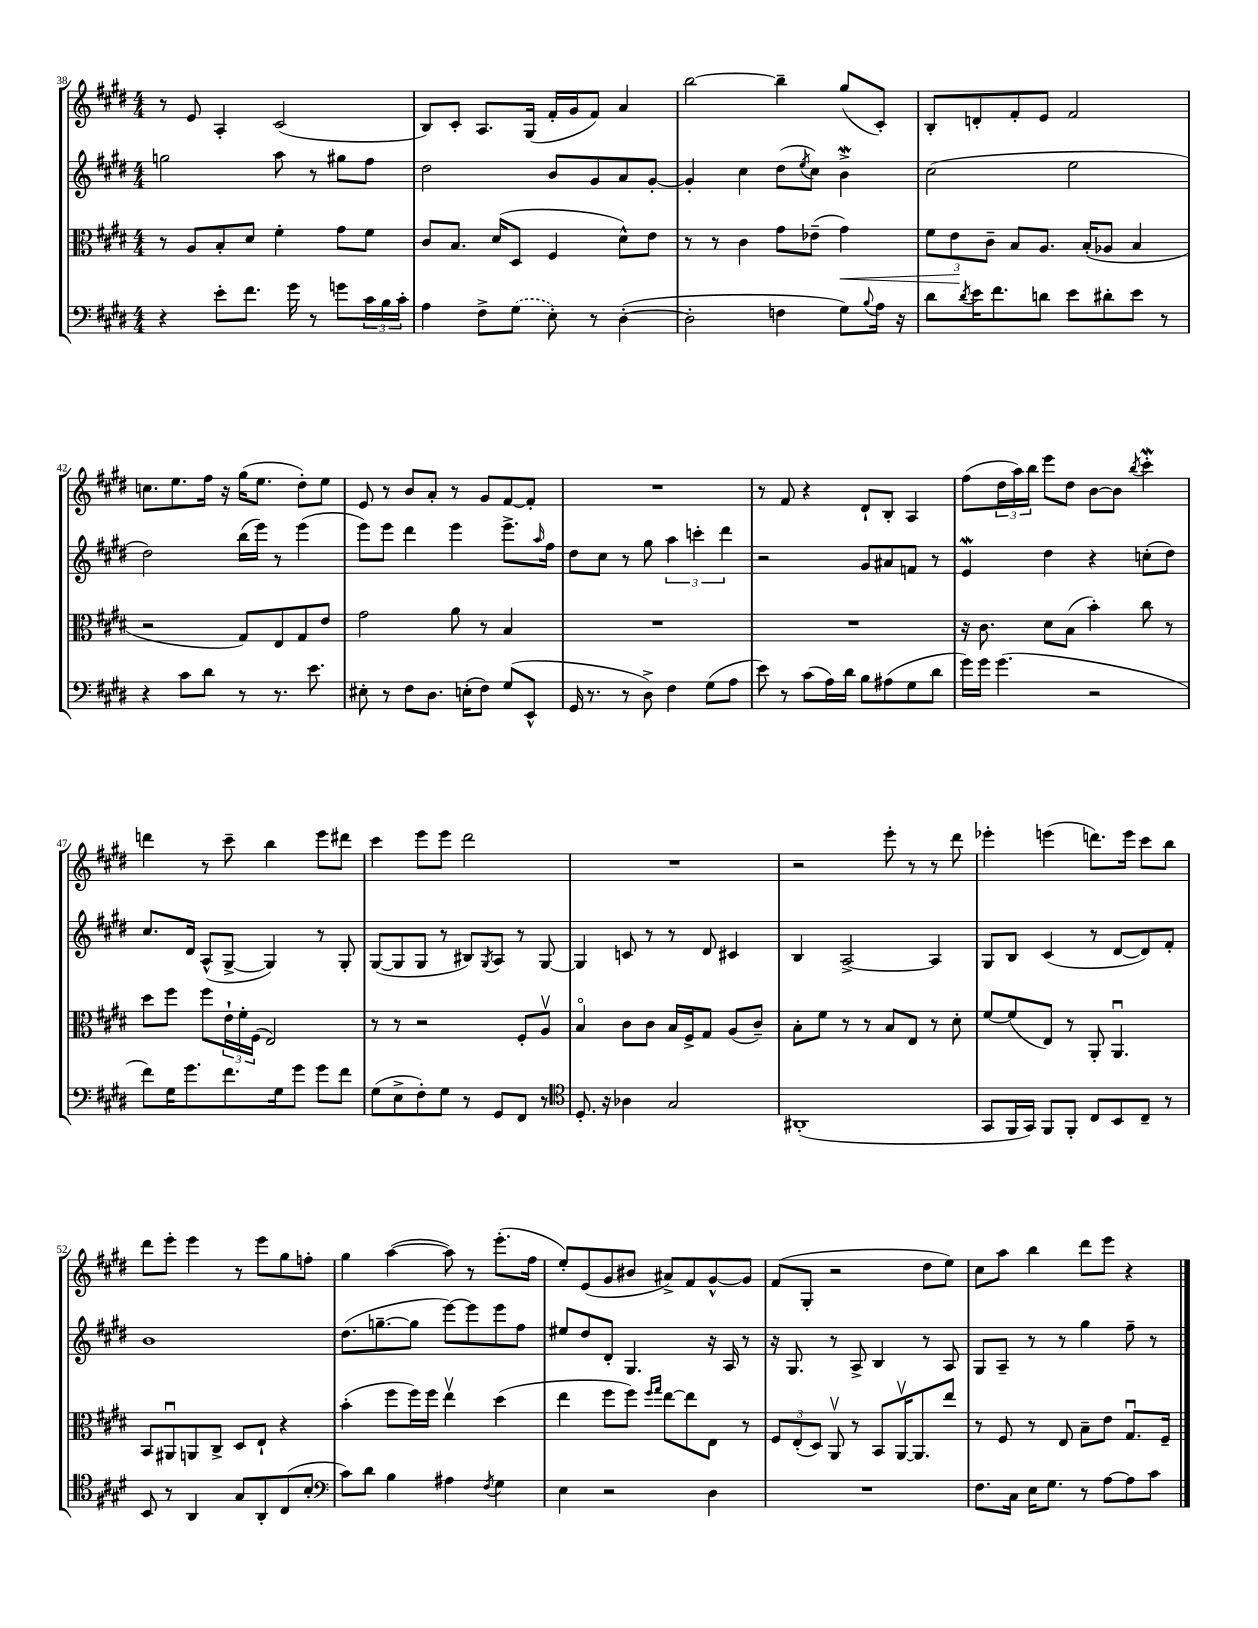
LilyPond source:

<<
\new StaffGroup <<
\new Staff = "s0" {
    \clef treble \key e \major \numericTimeSignature \time 4/4
    r8 e'8 a4-. cis'2( |
    b8) cis'8-. a8. gis16( fis'16-. gis'16 fis'8) a'4 |
    b''2~ b''4-- gis''8( cis'8-.) |
    b8-. d'8-. fis'8-. e'8 fis'2 |
    c''8. e''8. fis''16 r16 gis''16( e''8. dis''8-.) e''8 |
    e'8 r8 b'8 a'8-. r8 gis'8 fis'8~ fis'8-. |
    R1 |
    r8 fis'8 r4 dis'8-! b8-. a4 |
    fis''8( \tuplet 3/2 { dis''16 a''16) b''16 } e'''8 dis''8 b'8~ b'8 \acciaccatura { b''8 } cis'''4-.\mordent |
    d'''4 r8 cis'''8-- b''4 e'''8 dis'''8 |
    cis'''4 e'''8 e'''8 dis'''2 |
    R1 |
    r2 e'''8-. r8 r8 dis'''8 |
    ees'''4-. e'''4( d'''8.) e'''16 cis'''8 b''8 |
    dis'''8 e'''8-. e'''4 r8 e'''8 gis''8 f''8-. |
    gis''4 a''4~( a''8) r8 e'''8.-.( fis''16 |
    e''8-.) e'8( gis'8 bis'8 ais'8->) fis'8 gis'8~-^ gis'8 |
    fis'8( gis8-. r2 dis''8 e''8) |
    cis''8 a''8 b''4 dis'''8 e'''8 r4 \bar "|." |
}
\new Staff = "s1" {
    \clef treble \key e \major \numericTimeSignature \time 4/4
    g''2 a''8 r8 gis''8 fis''8 |
    dis''2 b'8 gis'8 a'8 gis'8~-. |
    gis'4-. cis''4 dis''8( \acciaccatura { e''8 } cis''8) b'4->\mordent |
    cis''2( e''2 |
    dis''2) b''16( e'''16) r8 e'''4( |
    e'''8) e'''8 dis'''4 e'''4 e'''8.-> \grace { a''16 } fis''16 |
    dis''8 cis''8 r8 gis''8 \tuplet 3/2 { a''4 c'''4-. dis'''4 } |
    r2 gis'8 ais'8 f'8 r8 |
    e'4\mordent dis''4 r4 c''8-.( dis''8) |
    cis''8. dis'16 a8-^( gis8~-> gis4) r8 gis8-. |
    gis8~( gis8 gis8 r8 bis8) \acciaccatura { gis8 } a8 r8 gis8~ |
    gis4 c'8 r8 r8 dis'8 cis'4 |
    b4 a2~-> a4 |
    gis8 b8 cis'4( r8 dis'8~ dis'8) fis'8-. |
    b'1 |
    dis''8.( g''8.~-- g''8 e'''8~) e'''8 e'''8 fis''8 |
    eis''8 dis''8 dis'8-. gis4. r16 a16 r8 |
    r16 gis8. r8 a8-> b4 r8 a8 |
    gis8 a8-- r8 r8 gis''4 fis''8-- r8 \bar "|." |
}
\new Staff = "s2" {
    \clef alto \key e \major \numericTimeSignature \time 4/4
    r8 a8 b8-. dis'8 fis'4-. gis'8 fis'8 |
    cis'8 b8. dis'16( dis8 fis4 dis'8-^) e'8 |
    r8 r8 cis'4 gis'8 ees'8--( gis'4\<) |
    \tuplet 3/2 { fis'8 e'8\! cis'8-- } b8 a8. b16-.( aes8 b4 |
    r2 gis8) e8 gis8 e'8 |
    gis'2 a'8 r8 b4 |
    R1 |
    R1 |
    r16 cis'8. dis'8 b8( b'4-.) cis''8 r8 |
    dis''8 fis''8 fis''8 \tuplet 3/2 { e'16-! fis'16-. fis16( } e2) |
    r8 r8 r2 fis8-. a8\upbow |
    b4\flageolet cis'8 cis'8 b16 fis16-> gis8 a8( cis'8--) |
    b8-. fis'8 r8 r8 b8 e8 r8 dis'8-. |
    fis'8~ fis'8( e8) r8 a,8-. a,4.\downbow |
    b,8 ais,8\downbow a,8 cis8-> dis8 e8-! r4 |
    b'4-.( fis''8 fis''16) fis''16 e''4\upbow dis''4( |
    e''4 fis''8 fis''8) \grace { fis''16 gis''16 } e''8~ e''8 e8 r8 |
    \tuplet 3/2 { fis8 e8-.( dis8) } a,8\upbow r8 b,8 a,16~\upbow a,8. e''8 |
    r8 fis8 r8 e8 b8-- e'8 gis8.\downbow fis16-- \bar "|." |
}
\new Staff = "s3" {
    \clef bass \key e \major \numericTimeSignature \time 4/4
    r4 e'8-. fis'8. gis'16 r8 g'8 \tuplet 3/2 { cis'16 b16 cis'16-. } |
    a4 fis8-> \once \slurDashed gis8( e8-.) r8 dis4~-.( |
    dis2-. f4 gis8) \appoggiatura { b8 } a16 r16 |
    dis'8 \acciaccatura { dis'8 } e'16 fis'8. d'8 e'8 dis'8-. e'8 r8 |
    r4 cis'8 dis'8 r8 r8. e'8. |
    eis8-. r8 fis8 dis8. e16-.( fis8) gis8( e,8-^ |
    gis,16 r8. r8 dis8->) fis4 gis8( a8 |
    e'8) r8 cis'8( a16) dis'16 b8 ais8( gis8 dis'8 |
    gis'16) gis'16 gis'4.( r2 |
    fis'8) gis16 gis'8. fis'8. gis16 gis'8 gis'8 fis'8 |
    gis8( e8-> fis8-.) gis8 r8 gis,8 fis,8 r8 |
    \clef tenor dis8.-. r16 aes4 gis2 |
    ais,1-.( |
    gis,8 fis,16 gis,16) fis,8 fis,8-. cis8 b,8 cis8-- r8 |
    b,8 r8 a,4 gis8 a,8-. cis8( b8-. |
    \clef bass cis'8) dis'8 b4 ais4 \acciaccatura { fis8 } gis4 |
    e4 r2 dis4 |
    R1 |
    fis8. cis16 e16 gis8. r8 a8~ a8 cis'8 \bar "|." |
}
>>
>>
\layout { \context { \Score currentBarNumber = #38 } }
